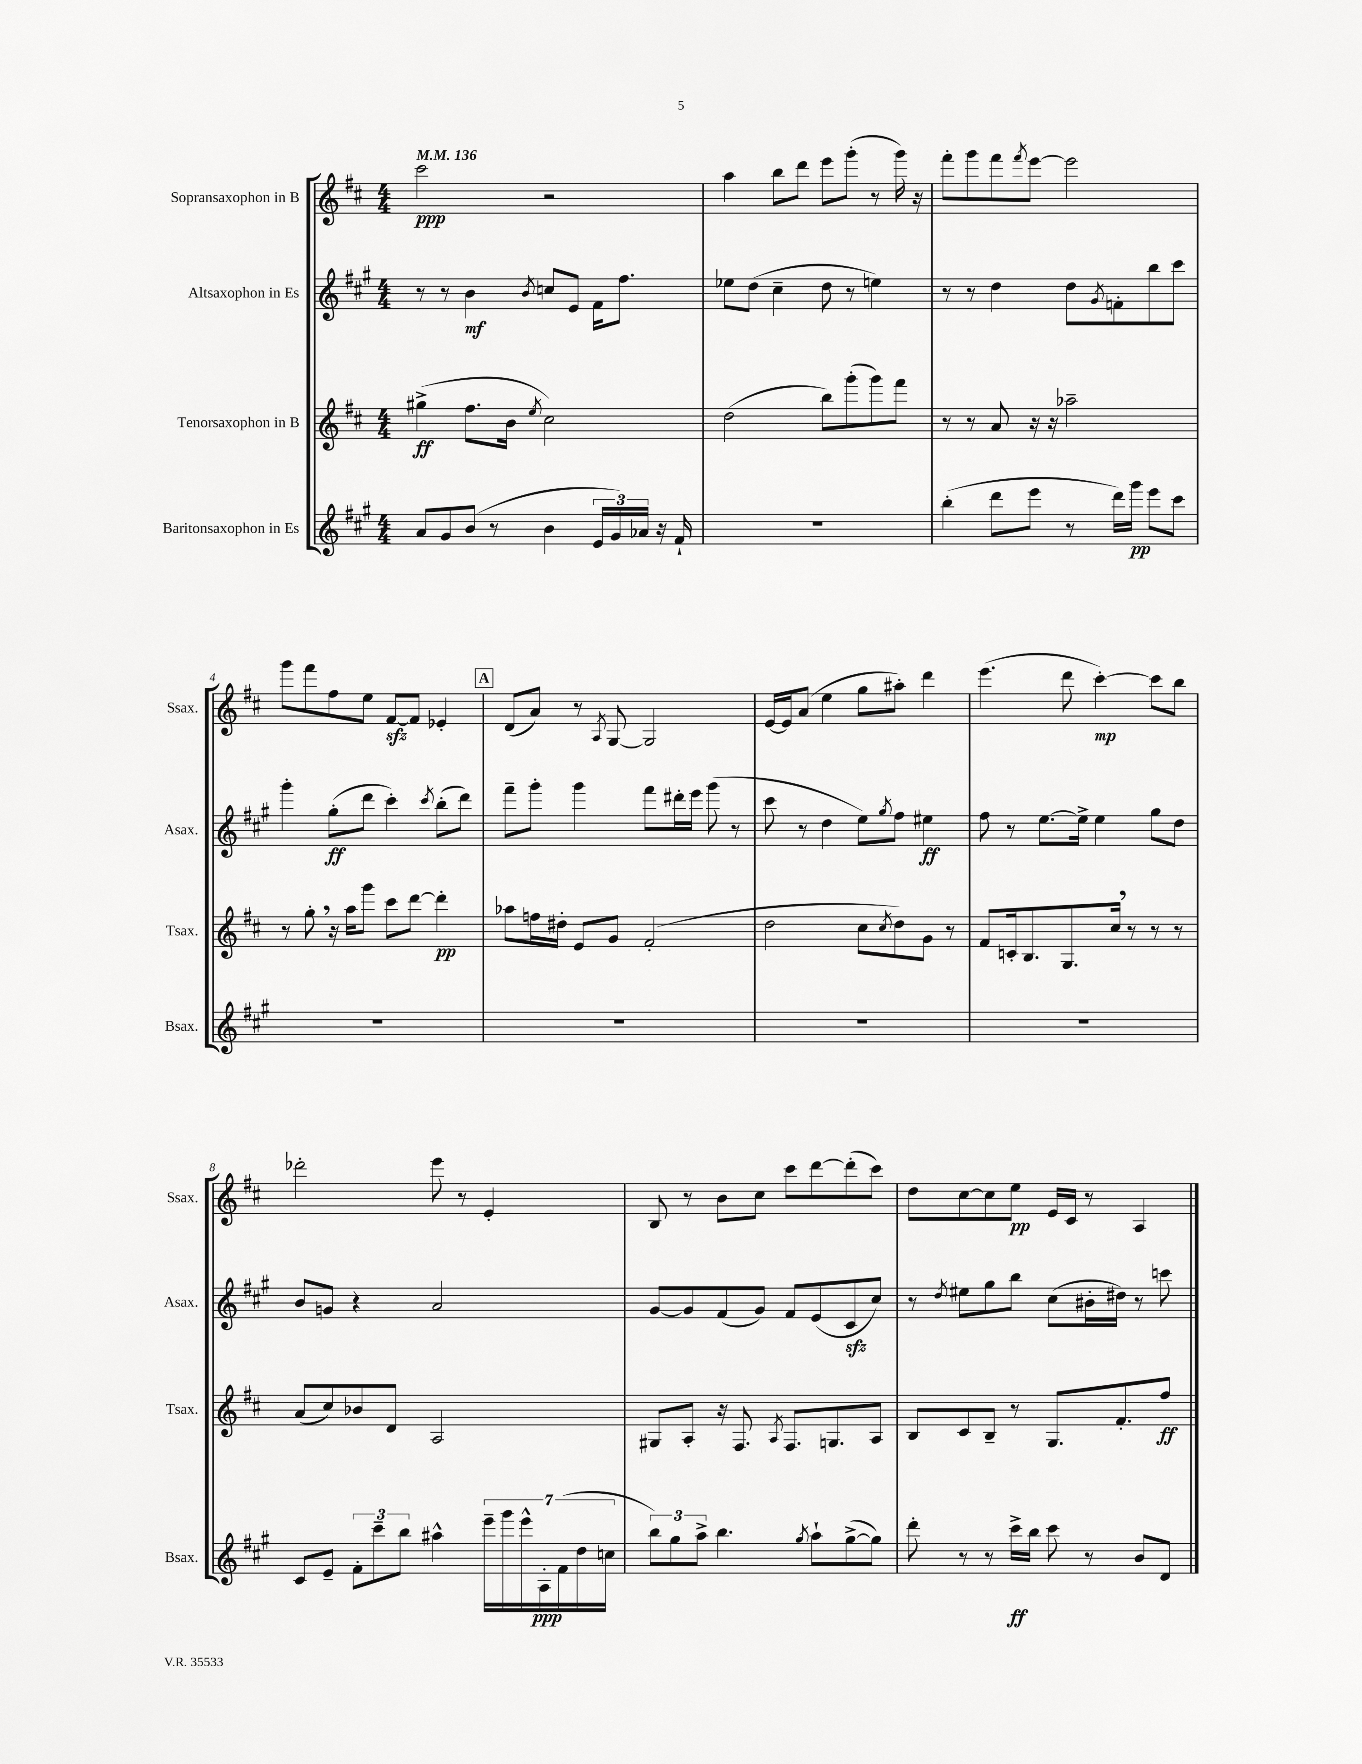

**kern	**kern	**kern	**kern
*staff4	*staff3	*staff2	*staff1
*clefG2	*clefG2	*clefG2	*clefG2
*k[f#c#g#]	*k[f#c#]	*k[f#c#g#]	*k[f#c#]
*M4/4	*M4/4	*M4/4	*M4/4
*MM136	*MM136	*MM136	*MM136
8a	(4gg#^	8r	2ccc#
8g#	.	8r	.
(8b	8.ff#	4b	.
8r	.	.	.
.	16b	.	.
.	8qee	8qb	.
4b	2cc#)	8cc	2r
.	.	8e	.
24e	.	16f#	.
24g#)	.	.	.
.	.	8.ff#	.
24a-	.	.	.
16r	.	.	.
16f#`	.	.	.
=	=	=	=
1r	(2dd	8ee-	4aa
.	.	(8dd	.
.	.	4cc#~	8bb
.	.	.	8ddd
.	8bb)	8dd	8eee
.	(8ggg'	8r	(8ggg'
.	8ggg)	4ee)	8r
.	8fff#	.	16ggg)
.	.	.	16r
=	=	=	=
(4bb'	8r	8r	8fff#'
.	8r	8r	8ggg
8ddd	8a	4dd	8fff#
.	.	.	8qfff#
8eee	16r	.	[8eee
.	16r	.	.
8r	2aa-~	8dd	2eee]
.	.	8qg#	.
16ddd)	.	8f'	.
16ggg#	.	.	.
8eee	.	8bb	.
8ccc#	.	8ccc#	.
=	=	=	=
1r	8r	4ggg#'	8ggg
.	8gg'	.	8fff#
.	16r	(8gg#'	8ff#
.	16aa	.	.
.	8ggg	8ddd	8ee
.	8ccc#	4ccc#')	[8f#
.	[8ddd	.	8f#]
.	.	8qccc#	.
.	4ddd']	(8bb'	4e-'
.	.	8ddd)	.
=	=	=	=
1r	8aa-	8fff#~	(8d
.	16ff	8ggg#'	8a)
.	16dd#'	.	.
.	8e	4ggg#	8r
.	.	.	8qA
.	8g	.	[8G
.	(2f#'	8fff#	2G]
.	.	16ddd#'	.
.	.	16eee	.
.	.	(8ggg#	.
.	.	8r	.
=	=	=	=
1r	2dd	8ccc#	[16e
.	.	.	16e]
.	.	8r	(8a
.	.	4dd	4ee
.	8cc#	8ee)	8gg
.	8qcc#	8qgg#	.
.	8dd)	8ff#	8aa#')
.	8g	4ee#	4ddd
.	8r	.	.
=	=	=	=
1r	8f#	8ff#	(4.eee
.	16c'	8r	.
.	8.B	.	.
.	.	[8.ee	.
.	8.G	.	8ddd
.	.	16ee^]	.
.	.	4ee	[4ccc#')
.	16cc#	.	.
.	8r	.	.
.	8r	8gg#	8ccc#]
.	8r	8dd	8bb
=	=	=	=
8c#	(8a	8b	2ddd-'
8e~	8cc#)	8g	.
12f#'	8b-	4r	.
12ccc#~	.	.	.
.	8d	.	.
12bb	.	.	.
4aa#^^	2A	2a	8eee
.	.	.	8r
28eee~	.	.	4e'
28ggg#	.	.	.
28eee^^	.	.	.
28A'	.	.	.
(28f#	.	.	.
28dd	.	.	.
28cc	.	.	.
=	=	=	=
12bb)	8G#	[8g#	8B
12gg#	.	.	.
.	8A'	8g#]	8r
12aa^	.	.	.
4.bb	16r	(8f#	8b
.	8.F#	.	.
.	.	8g#)	8cc#
.	8qA	.	.
.	8.F#	8f#	8ccc#
8qgg#	.	.	.
8aa`	.	(8e	[8ddd
.	8.G	.	.
([8gg#^	.	8c#	(8ddd']
8gg#])	8A	8cc#)	8ccc#)
=	=	=	=
8ddd'	8B	8r	8dd
.	.	8qdd	.
8r	8c#	8ee#	[8cc#
8r	8B~	8gg#	8cc#]
16ccc#^	8r	8bb	8ee
16bb	.	.	.
8ccc#	8.G	(8cc#	16e
.	.	.	16c#
8r	.	16b#'	8r
.	8.f#'	16dd#)	.
8b	.	8r	4A
8d	8ff#	8ccc	.
==	==	==	==
*-	*-	*-	*-
